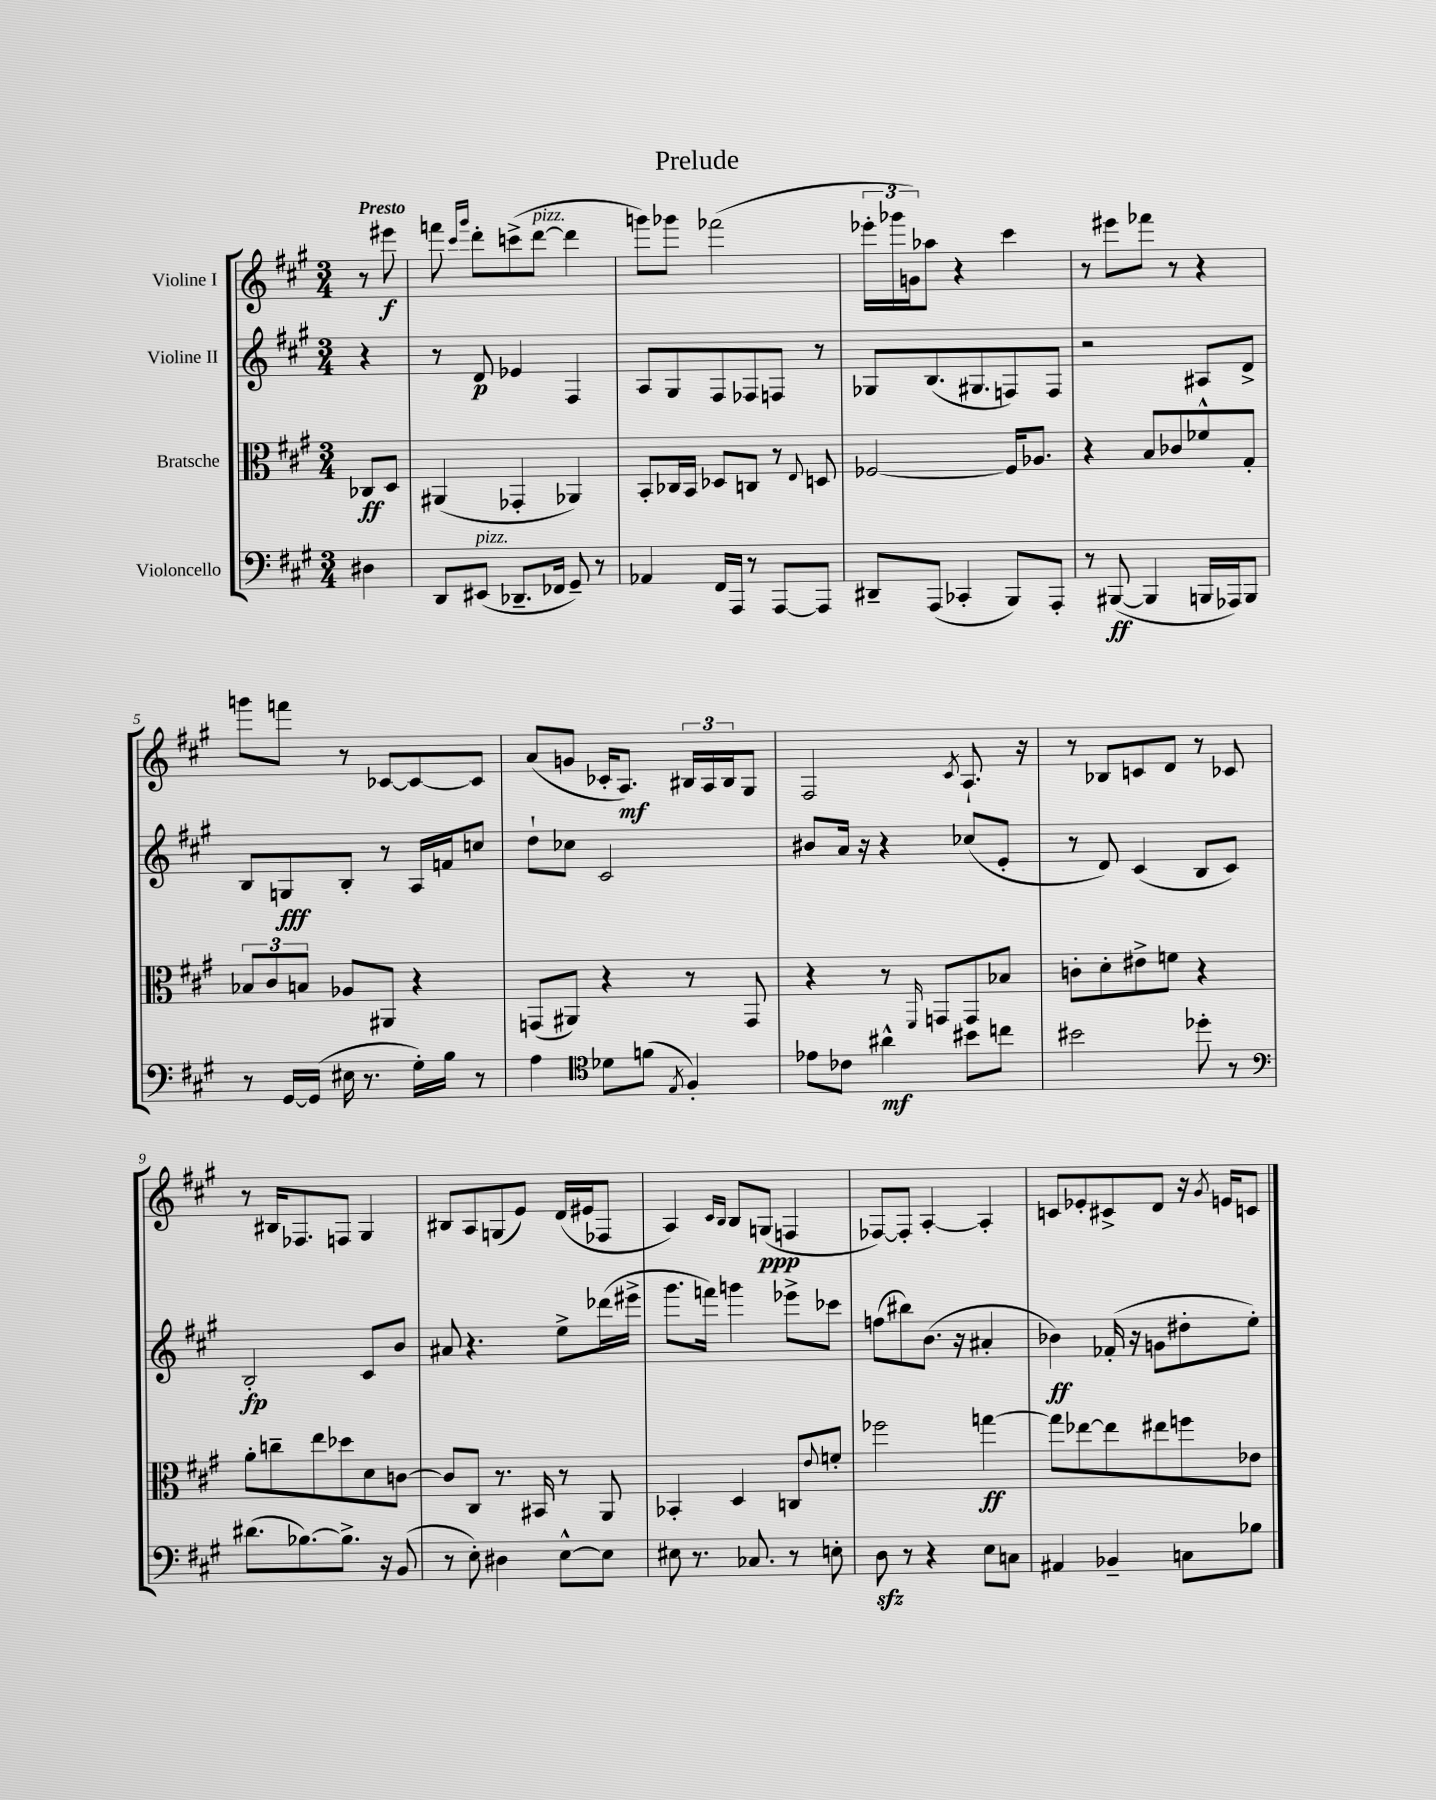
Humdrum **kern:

**kern	**kern	**kern	**kern
*staff4	*staff3	*staff2	*staff1
*clefF4	*clefC3	*clefG2	*clefG2
*k[f#c#g#]	*k[f#c#g#]	*k[f#c#g#]	*k[f#c#g#]
*M3/4	*M3/4	*M3/4	*M3/4
4D#\	8C-/L	4r	8r
.	8D/J	.	8eee#\
=	=	=	=
8DD/L	(4AA#/	8r	8fff\
.	.	.	16qqccc#/LL
.	.	.	16qqggg#/JJ
(8EE#/J	.	8d/	8ddd'\L
8.DD-~/L	4GG-'/	4e-/	(8ccc^\
.	.	.	[8ddd\J
16FF-/Jk	.	.	.
8GG#~/)	4AA-/)	4F#/	4ddd\]
8r	.	.	.
=	=	=	=
4AA-/	8BB'/L	8A/L	8ggg\L)
.	16C-/L	8G#/	8ggg-\J
.	16BB/JJ	.	.
16FF#/LL	8D-/L	8F#/	(2fff-\
16AAA/JJ	.	.	.
8r	8C/J	8F-/	.
[8AAA/L	8r	8F/J	.
.	8qqE/	.	.
8AAA/]J	8D/	8r	.
=	=	=	=
8DD#~/L	[2F-/	8G-/L	24eee-'\LL
.	.	.	24ggg-\
.	.	.	24g\J)
(8AAA/J	.	(8.B/	8aa-\J
4CC-'/	.	.	4r
.	.	8.G#/	.
8BBB/L)	16F-/]LK	8F/)	4ccc#\
.	8.A-/J	.	.
8AAA'/J	.	8F/J	.
=	=	=	=
8r	4r	2r	8r
([8BBB#/	.	.	8eee#\L
4BBB#/]	8B/L	.	8fff-\J
.	8c-/	.	8r
16BBB/LL	8f-^^/	8A#/L	4r
16AAA-/J)	.	.	.
8BBB/J	8G#'/J	8d^/J	.
=	=	=	=
8r	12B-/L	8B/L	8ggg\L
.	12c#/	.	.
[16GG#/LL	.	8G/	8fff\J
.	12B/J	.	.
(16GG#/]JJ	.	.	.
16E#\	8A-/L	8B'/J	8r
8.r	.	.	.
.	8AA#/J	8r	[8c-/L
16G#'\LL)	4r	16A/LL	8c-/_
16B\JJ	.	16f/J	.
8r	.	8cc/J	8c-/]J
=	=	=	=
4A\	(8GG/L	8dd`\L	(8a/L
.	8AA#/J)	8cc-\J	8g/J
*clefC4	*	*	*
8d-\L	4r	2c#/	16c-'/LK
.	.	.	8.A/J)
(8f\J	.	.	.
8qE/	.	.	.
4F#'/)	8r	.	24B#/LL
.	.	.	24A/
.	.	.	24B#/J
.	8GG/	.	8G#/J
=	=	=	=
8e-\L	4r	8b#/L	2F#/
8c-\J	.	16a/Jk	.
.	.	16r	.
4a#^^\	8r	4r	.
.	16qqFF#/	.	.
.	8GG/L	.	.
.	.	.	8qc#/
8b#\L	8GG/	(8cc-/L	8.A`/
8cc\J	8B-/J	8e'/J	.
.	.	.	16r
=	=	=	=
2b#\	8c'\L	8r	8r
.	8d'\	8d/)	8B-/L
.	8e#^\	(4c#/	8c/
.	8f\J	.	8d/J
8dd-'\	4r	8B/L	8r
8r	.	8c#/J)	8c-/
=	=	=	=
*clefF4	*	*	*
(8.d#\L	8a'\L	2B'/	8r
.	8cc~\	.	16B#/LK
[8.B-\)	.	.	8.F-/
.	8ee\	.	.
8.B-^\]J	8dd-\	.	8F/J
.	8d\	8c#/L	4G#/
16r	.	.	.
(8BB/	[8c\J	8b/J	.
=	=	=	=
8r	8c/]L	8a#/	8B#/L
8E'\)	8C#/J	4.r	8A/
4D#\	8.r	.	(8G/
.	.	.	8e/J)
.	16BB#/	.	.
[8E^^\L	8r	8ee^\L	(16d/LL
.	.	.	16e#/J
8E\]J	8AA/	(16ddd-\L	8F-/J
.	.	16eee#^\JJ	.
=	=	=	=
8E#\	4BB-'/	8.ggg#\L	4A/)
8.r	.	.	.
.	.	16fff\Jk)	.
.	.	.	16qqc#/LL
.	.	.	16qqB/JJ
.	4D/	4ggg\	8B/L
8.C-/	.	.	.
.	.	.	(8G/J
8r	8C/L	8eee-^\L	4F/
.	8qqe/	.	.
8E'\	8f'/J	8ccc-\J	.
=	=	=	=
8D\	2ff-\	(8ff\L	[8F-/L)
8r	.	8bb#\)	8F-'/]J
4r	.	(8.b\J	[4A'/
.	.	16r	.
8E\L	[4gg\	4a#'/	4A'/]
8C\J	.	.	.
=	=	=	=
4AA#/	8gg\]L	4b-\)	8c/L
.	[8ee-\	.	8e-'/
4BB-~/	8ee-\]	(16f-'/	8c#^/
.	.	16r	.
.	8ee#\	8g\L	8d/J
8C\L	8ff\	8dd#'\	16r
.	.	.	8qg#/
.	.	.	16e/LK
8B-\J	8e-\J	8ee'\J)	8c/J
==	==	==	==
*-	*-	*-	*-
